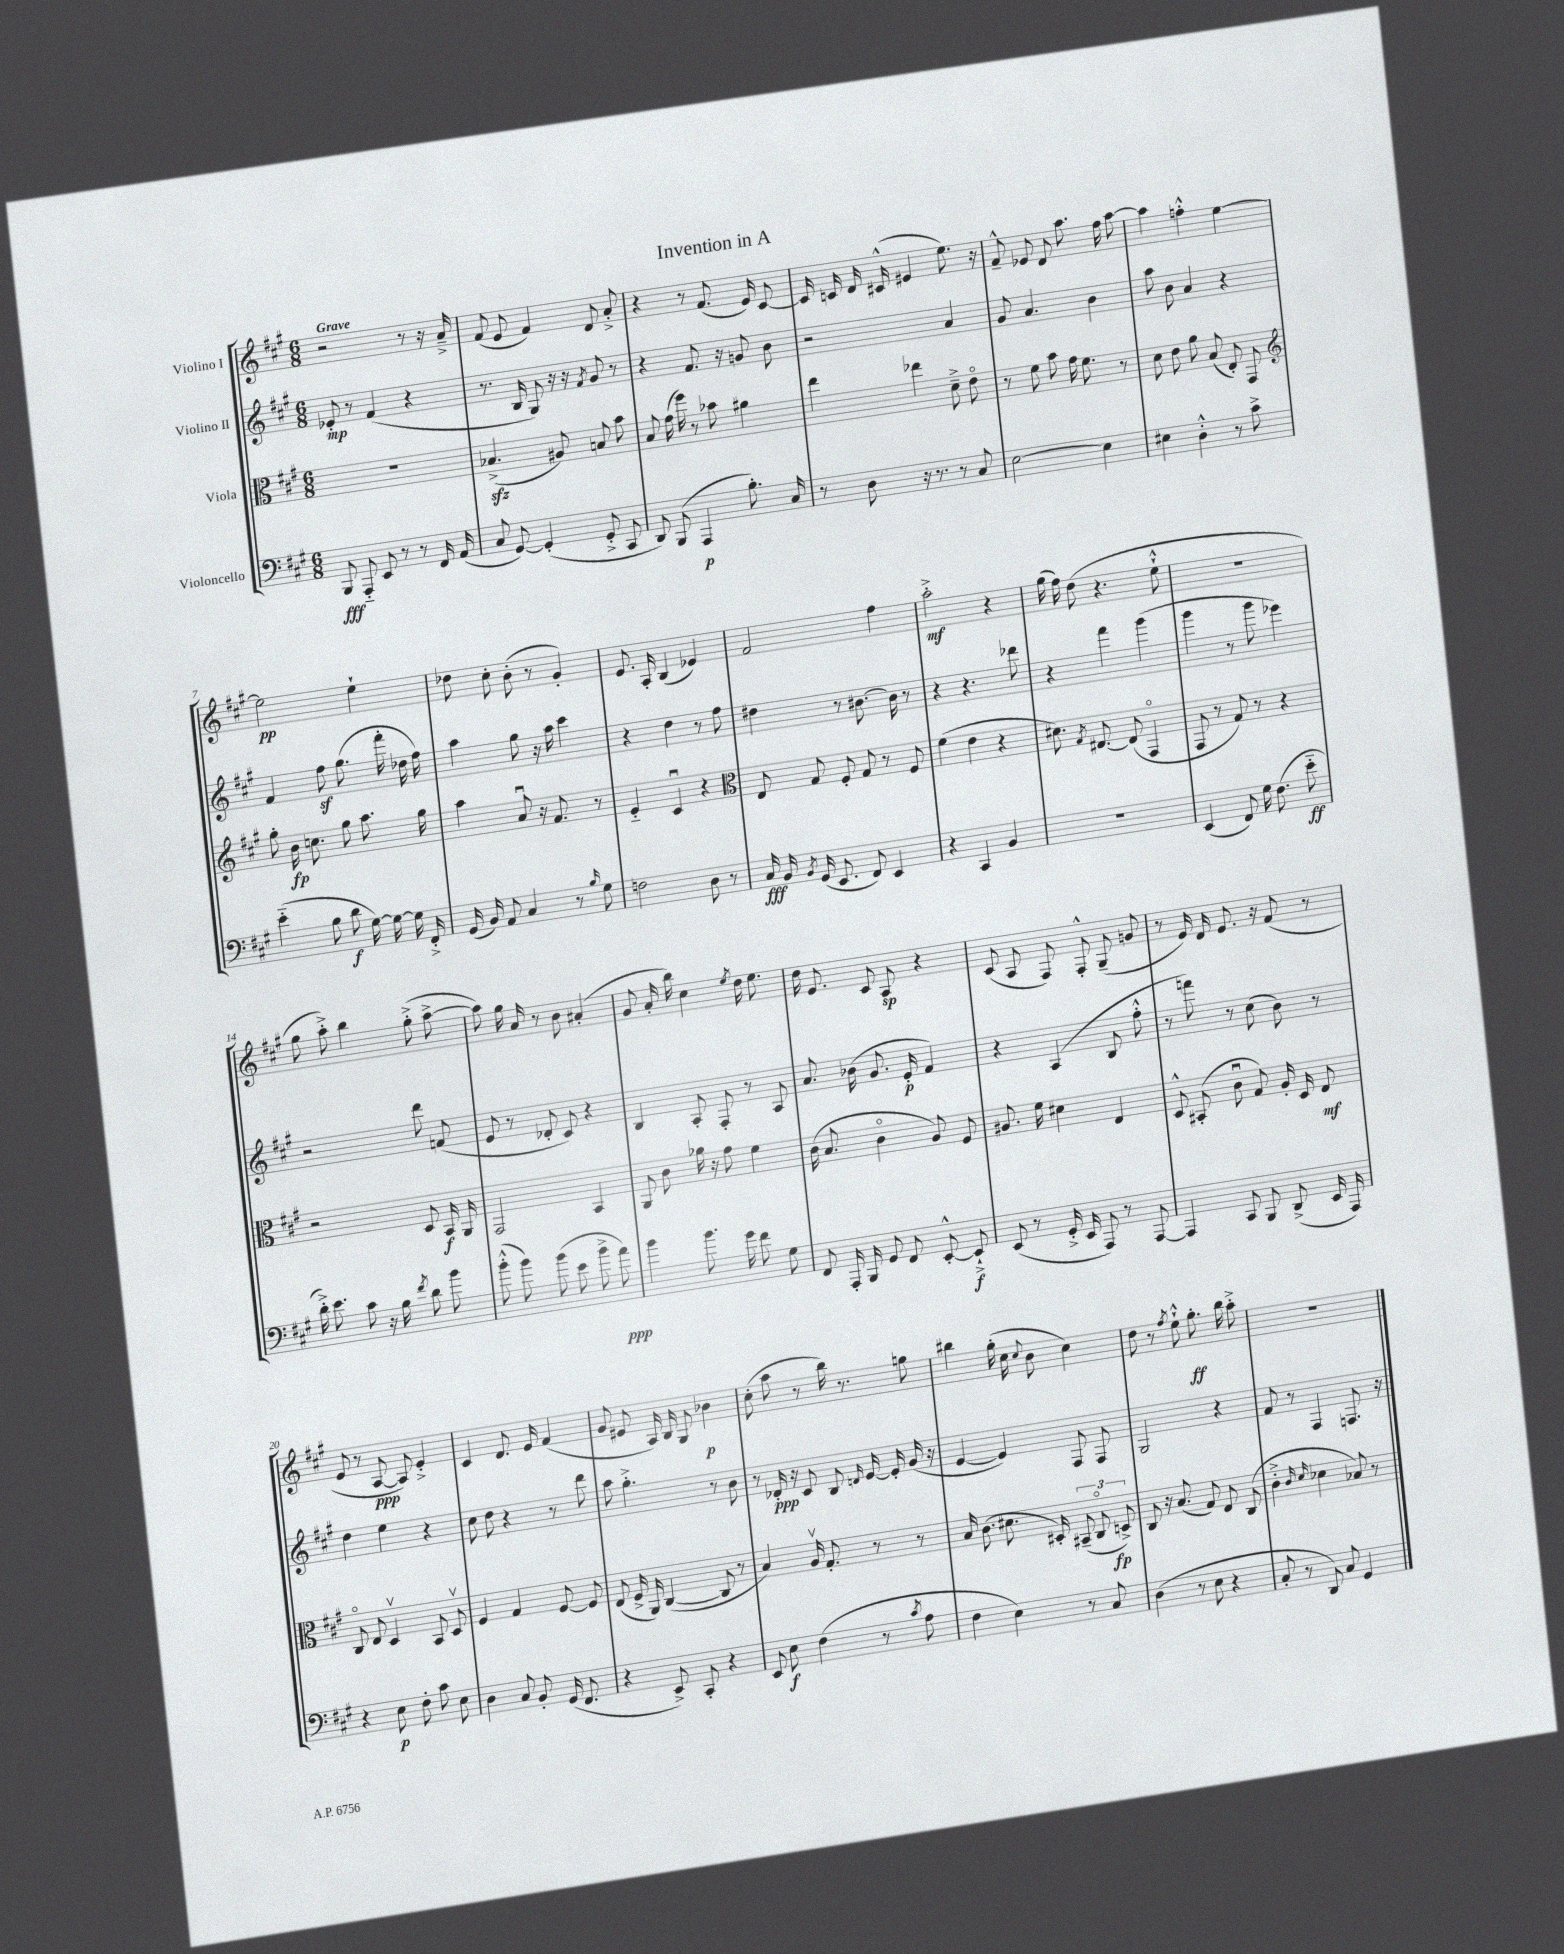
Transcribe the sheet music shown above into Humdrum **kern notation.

**kern	**dynam	**kern	**dynam	**kern	**dynam	**kern	**dynam
*part4	*part4	*part3	*part3	*part2	*part2	*part1	*part1
*staff4	*staff4	*staff3	*staff3	*staff2	*staff2	*staff1	*staff1
*I"Violoncello	*	*I"Viola	*	*I"Violino II	*	*I"Violino I	*
*clefF4	*	*clefC3	*	*clefG2	*	*clefG2	*
*k[f#c#g#]	*	*k[f#c#g#]	*	*k[f#c#g#]	*	*k[f#c#g#]	*
*M6/8	*	*M6/8	*	*M6/8	*	*M6/8	*
=1	=1	=1	=1	=1	=1	=1	=1
!	!	!	!	!	!	!LO:TX:a:B:t=Grave	!
8BBB/	fff	2.r	.	8e-X'/	mp	2r	.
8AAA/	.	.	.	8r	.	.	.
8EE/	.	.	.	(4f#/	.	.	.
8r	.	.	.	.	.	.	.
8r	.	.	.	4r	.	8r	.
16FF#/	.	.	.	.	.	16r	.
(16AA/	.	.	.	.	.	16a~^/	.
=2	=2	=2	=2	=2	=2	=2	=2
8C#/	.	(4.B-Xzz^/	.	8.r	.	(8f#/	.
[8GG#/)	.	.	.	.	.	8e/	.
.	.	.	.	16B/	.	.	.
(4GG#'/]	.	.	.	8G#/)	.	4f#/)	.
.	.	8A#X/)	.	16r	.	.	.
.	.	.	.	16r	.	.	.
.	.	.	.	8qf#/	.	.	.
8GG#'^/	.	8Bn/	.	8g#/	.	8d/	.
8CC#/	.	8b\	.	8r	.	8a'^/	.
=3	=3	=3	=3	=3	=3	=3	=3
8DD/)	.	8B/	.	4r	.	4r	.
(8BBB/	.	(16g#\	.	.	.	.	.
.	.	16ff#\)	.	.	.	.	.
4AAA/	p	8r	.	8.f#/	.	8r	.
.	.	8b-X\	.	.	.	(8.f#/	.
.	.	.	.	16r	.	.	.
8.B'\)	.	4a#X\	.	8gn/	.	.	.
.	.	.	.	.	.	16e/)	.
.	.	.	.	8b\	.	[8c#/	.
16C#/	.	.	.	.	.	.	.
=4	=4	=4	=4	=4	=4	=4	=4
8r	.	4ee\	.	2r	.	16c#/]	.
.	.	.	.	.	.	16cn/	.
8D\	.	.	.	.	.	16d/	.
.	.	.	.	.	.	(16c#X^^/	.
16r	.	4ee-X\	.	.	.	4e#X/	.
8.r	.	.	.	.	.	.	.
8r	.	8d~^\	.	4a/	.	8.ee\)	.
8C#/	.	8e\	.	.	.	.	.
.	.	.	.	.	.	16r	.
=5	=5	=5	=5	=5	=5	=5	=5
[2E\	.	8r	.	8g#/	.	8f#~^^/	.
.	.	8f#\	.	4.a/	.	8e-X/	.
.	.	8b\	.	.	.	8d/	.
.	.	16g#\	.	.	.	8.aa\	.
.	.	8.f#\	.	.	.	.	.
4E\]	.	.	.	4b\	.	.	.
.	.	.	.	.	.	16ff#\	.
.	.	8r	.	.	.	[8aa\	.
=6	=6	=6	=6	=6	=6	=6	=6
4E#X\	.	8d\	.	8aa\	.	4aa\]	.
.	.	8e\	.	8b\	.	.	.
4D'^^\	.	8a\	.	4a/	.	4ffn'^^\	.
.	.	(8B/	.	.	.	.	.
8r	.	8E'/)	.	4r	.	[4ee\	.
8c#^\	.	8GG#/	.	.	.	.	.
!!LO:LB:g=z
=7	=7	=7	=7	=7	=7	=7	=7
*	*	*clefG2	*	*	*	*	*
(4e\	.	8gg#'\	.	4f#/	.	2ee\]	pp
.	.	16b\	fp	.	.	.	.
.	.	8.ccn\	.	.	.	.	.
8B\	.	.	.	8ff#z\	.	.	.
8d\	f	8gg#\	.	(8.gg#\	.	.	.
[16G#\)	.	8.aa\	.	.	.	4ee`\	.
16G#\_	.	.	.	16fff#'\	.	.	.
16G#\]	.	.	.	16dd-X\	.	.	.
16FF#'^/	.	16gg#\	.	16ff#\)	.	.	.
=8	=8	=8	=8	=8	=8	=8	=8
(16GG#/	.	4aa\	.	4aa\	.	8dd-X\	.
16BB/)	.	.	.	.	.	.	.
8AA/	.	.	.	.	.	8cc#'\	.
4C#/	.	8au/	.	8gg#\	.	(8b'\	.
.	.	16r	.	16r	.	8r	.
.	.	8.f#/	.	16aa\	.	.	.
8r	.	.	.	4ccc#\	.	4g#'/)	.
16qqB/	.	.	.	.	.	.	.
8G#\	.	8r	.	.	.	.	.
=9	=9	=9	=9	=9	=9	=9	=9
2Fn\	.	4e/	.	4r	.	8.e/	.
.	.	.	.	.	.	16A'/	.
.	.	4c#u/	.	4dd\	.	(4B/	.
8D\	.	4r	.	8r	.	4e-X/)	.
8r	.	.	.	8ff#\	.	.	.
=10	=10	=10	=10	=10	=10	=10	=10
*	*	*clefC3	*	*	*	*	*
16C#/	fff	8E/	.	4dd#X\	.	2f#/	.
16BB/	.	.	.	.	.	.	.
8qBB/	.	.	.	.	.	.	.
(16GG#/	.	8G#/	.	.	.	.	.
8.EE/	.	.	.	.	.	.	.
.	.	8F#'/	.	8r	.	.	.
8FF#/)	.	8G#/	.	[8.b#X\	.	.	.
4EE/	.	8r	.	.	.	4ff#\	.
.	.	.	.	16b#\]	.	.	.
.	.	8F#/	.	8r	.	.	.
=11	=11	=11	=11	=11	=11	=11	=11
4r	.	(4f#\	.	4r	.	2aa'^\	mf
4CC#/	.	4e\	.	4.r	.	.	.
4BB/	.	4r	.	.	.	4r	.
.	.	.	.	8ddd-X\	.	.	.
=12	=12	=12	=12	=12	=12	=12	=12
2.r	.	8.d#X\)	.	4r	.	(16gg#\	.
.	.	.	.	.	.	16ff#\)	.
.	.	.	.	.	.	(8dd\	.
.	.	8qG#/	.	.	.	.	.
.	.	[8.E#X/	.	.	.	.	.
.	.	.	.	4fff#\	.	4.r	.
.	.	(8E#/]	.	.	.	.	.
.	.	4GG#/	.	(4ggg#\	.	.	.
.	.	.	.	.	.	8ee`^^\	.
=13	=13	=13	=13	=13	=13	=13	=13
(4EE/	.	8GG#/	.	4ggg#\	.	2.r	.
.	.	8r	.	.	.	.	.
8FF#/)	.	8G#/)	.	8r	.	.	.
16G#\	.	8r	.	8ggg#\	.	.	.
(8.F#\	.	.	.	.	.	.	.
.	.	4r	.	4eee-X\)	.	.	.
8e\	ff	.	.	.	.	.	.
!!LO:LB:g=z
=14	=14	=14	=14	=14	=14	=14	=14
16d'^\)	.	2r	.	2r	.	8gg#\	.
8.e\	.	.	.	.	.	.	.
.	.	.	.	.	.	8aa'^\)	.
8c#\	.	.	.	.	.	4bb\	.
16r	.	.	.	.	.	.	.
16B\	.	.	.	.	.	.	.
8qf#/	.	.	.	.	.	.	.
8d\	.	8D/	.	8ddd\	.	(8gg#'^\	.
8b\	.	16BB/	f	(8fn/	.	[8aa^\	.
.	.	16AA/	.	.	.	.	.
=15	=15	=15	=15	=15	=15	=15	=15
(8b'^^\	.	2GG#/	.	8e/	.	8aa\])	.
8b\)	.	.	.	8r	.	16gg#\	.
.	.	.	.	.	.	16a/	.
(8b\	.	.	.	8d-X'/	.	8r	.
8e\	.	.	.	8c#/)	.	8b\	.
8b^\	.	4BB/	.	4r	.	(4a#X'/	.
8a\)	ppp	.	.	.	.	.	.
=16	=16	=16	=16	=16	=16	=16	=16
4b\	.	8AA/	.	4B/	.	8g#/	.
.	.	8c#\	.	.	.	16a'/	.
.	.	.	.	.	.	16bb\)	.
8.b\	.	16a-X\	.	8A'/	.	4cc#\	.
.	.	16r	.	.	.	.	.
.	.	8g#\	.	8F#'/	.	.	.
16g#\	.	.	.	.	.	.	.
.	.	.	.	.	.	8qee/	.
8f#\	.	4f#\	.	8r	.	16dd\	.
.	.	.	.	.	.	8.ee\	.
8G#\	.	.	.	8A/	.	.	.
=17	=17	=17	=17	=17	=17	=17	=17
8FF#/	.	(16c#\	.	8.a/	.	16dd\	.
.	.	8.B/	.	.	.	8.e/	.
16AAA'/	.	.	.	.	.	.	.
16BBB/	.	.	.	(16b-X\	.	.	.
8GG#/	.	4c#\	.	8.g#/	.	8c#/	.
8FF#/	.	.	.	.	.	8A/	sp
.	.	.	.	16e'/	p	.	.
[8EE'^^/	.	8A/)	.	4f#/)	.	4r	.
8EE`^/]	f	8F#/	.	.	.	.	.
=18	=18	=18	=18	=18	=18	=18	=18
(8EE/	.	8.A#X/	.	4r	.	(8c#/	.
8r	.	.	.	.	.	8A/	.
.	.	16f#\	.	.	.	.	.
16GG#'^/	.	4d#X\	.	(4A/	.	8F#/)	.
16EE/	.	.	.	.	.	.	.
8AAA/)	.	.	.	.	.	8F#'^^/	.
8r	.	4E/	.	8B/	.	(8G#~/	.
[8AAA/	.	.	.	8ff#'^^\	.	8gn/	.
=19	=19	=19	=19	=19	=19	=19	=19
4AAA/]	.	8D^^/	.	8r	.	8r	.
.	.	(8BB#X'/	.	8fffn\)	.	16e/)	.
.	.	.	.	.	.	16d/	.
8CC#/	.	8c#u\	.	8r	.	8.e/	.
8BBB/	.	8G#/)	.	(8cc#\	.	.	.
.	.	.	.	.	.	16r	.
(8DD^/	.	16A'/	.	8b\)	.	(8f#/	.
.	.	16D/	.	.	.	.	.
16EE/	.	8E/	mf	8r	.	8r	.
16AAA/)	.	.	.	.	.	.	.
!!LO:LB:g=z
=20	=20	=20	=20	=20	=20	=20	=20
4r	.	8C#/	.	4dd\	.	8e/	.
.	.	8E/	.	.	.	8r	.
8E\	p	4Dv/	.	4ee\	.	[8A/	ppp
8F#'\	.	.	.	.	.	8A/])	.
8c#\	.	8BB/	.	4r	.	4e'^/	.
8E\	.	8Dv/	.	.	.	.	.
=21	=21	=21	=21	=21	=21	=21	=21
4D\	.	4F#/	.	8cc#\	.	4c#/	.
.	.	.	.	8dd\	.	.	.
8C#/	.	4G#/	.	4r	.	8.d/	.
8BB'/	.	.	.	.	.	.	.
.	.	.	.	.	.	16e/	.
(16GG#/	.	[8F#/	.	8r	.	(4f#/	.
8.FF#/	.	.	.	.	.	.	.
.	.	8F#/]	.	8ddd\	.	.	.
=22	=22	=22	=22	=22	=22	=22	=22
4r	.	(8E/	.	8aa\	.	8g#/	.
.	.	16F#^/	.	4.gg#'^\	.	8e#X/	.
.	.	16AA/)	.	.	.	.	.
8EE^/)	.	([4C#/	.	.	.	16A/)	.
.	.	.	.	.	.	16B/	.
8CC#'/	.	.	.	.	.	8G#/	.
4r	.	8C#/]	.	8r	.	4b-X\	p
.	.	8r	.	8b\	.	.	.
=23	=23	=23	=23	=23	=23	=23	=23
8EE/	.	4B/)	.	8r	.	(8cc#'\	.
8E\	f	.	.	16d-X'/	ppp	8aa\	.
.	.	.	.	16r	.	.	.
(4F#\	.	16Av/	.	8c#/	.	8r	.
.	.	8.G#'/	.	.	.	.	.
.	.	.	.	8B/	.	16bb\)	.
.	.	.	.	.	.	8.r	.
.	.	.	.	16qqdn/	.	.	.
8r	.	8r	.	[16e/	.	.	.
.	.	.	.	16e'/]	.	.	.
8qc#/	.	.	.	.	.	.	.
8A\	.	8r	.	(16g#/	.	8ggn\	.
.	.	.	.	16r	.	.	.
=24	=24	=24	=24	=24	=24	=24	=24
4F#\	.	16B/	.	[4e/	.	4bb#X\	.
.	.	(8.c#\	.	.	.	.	.
4E\)	.	8.d#X\	.	4e/])	.	(16gg#'\	.
.	.	.	.	.	.	16cc#\	.
.	.	.	.	.	.	8qqcc#/	.
.	.	.	.	.	.	8b\	.
.	.	16D#X'/)	.	.	.	.	.
8r	.	(12BB#X~/	.	8F#/	.	4cc#\)	.
.	.	12C#/	.	.	.	.	.
8C#/	.	.	.	8F#/	.	.	.
.	.	12Dn^/)	fp	.	.	.	.
=25	=25	=25	=25	=25	=25	=25	=25
(4D\	.	8C#/	.	2G#/	.	8dd\	.
.	.	16r	.	.	.	8r	.
.	.	(8.B/	.	.	.	.	.
.	.	.	.	.	.	8qff#/	.
8r	.	.	.	.	.	8ee`^^\	.
8E\	.	8G#/)	.	.	.	8.gg#'\	ff
4r	.	8E/	.	4r	.	.	.
.	.	.	.	.	.	16bb\	.
.	.	(8C#/	.	.	.	8aa'^\	.
=26	=26	=26	=26	=26	=26	=26	=26
8C#'/	.	4c#'^\	.	8f#/	.	2.r	.
8r	.	.	.	8r	.	.	.
.	.	16qqc#/	.	.	.	.	.
.	.	16qqd/	.	.	.	.	.
8DD/)	.	4d-X\	.	4F#/	.	.	.
8C#/	.	.	.	.	.	.	.
4GG#/	.	8B-X/)	.	8.Fn/	.	.	.
.	.	8r	.	.	.	.	.
.	.	.	.	16r	.	.	.
==	==	==	==	==	==	==	==
*-	*-	*-	*-	*-	*-	*-	*-
